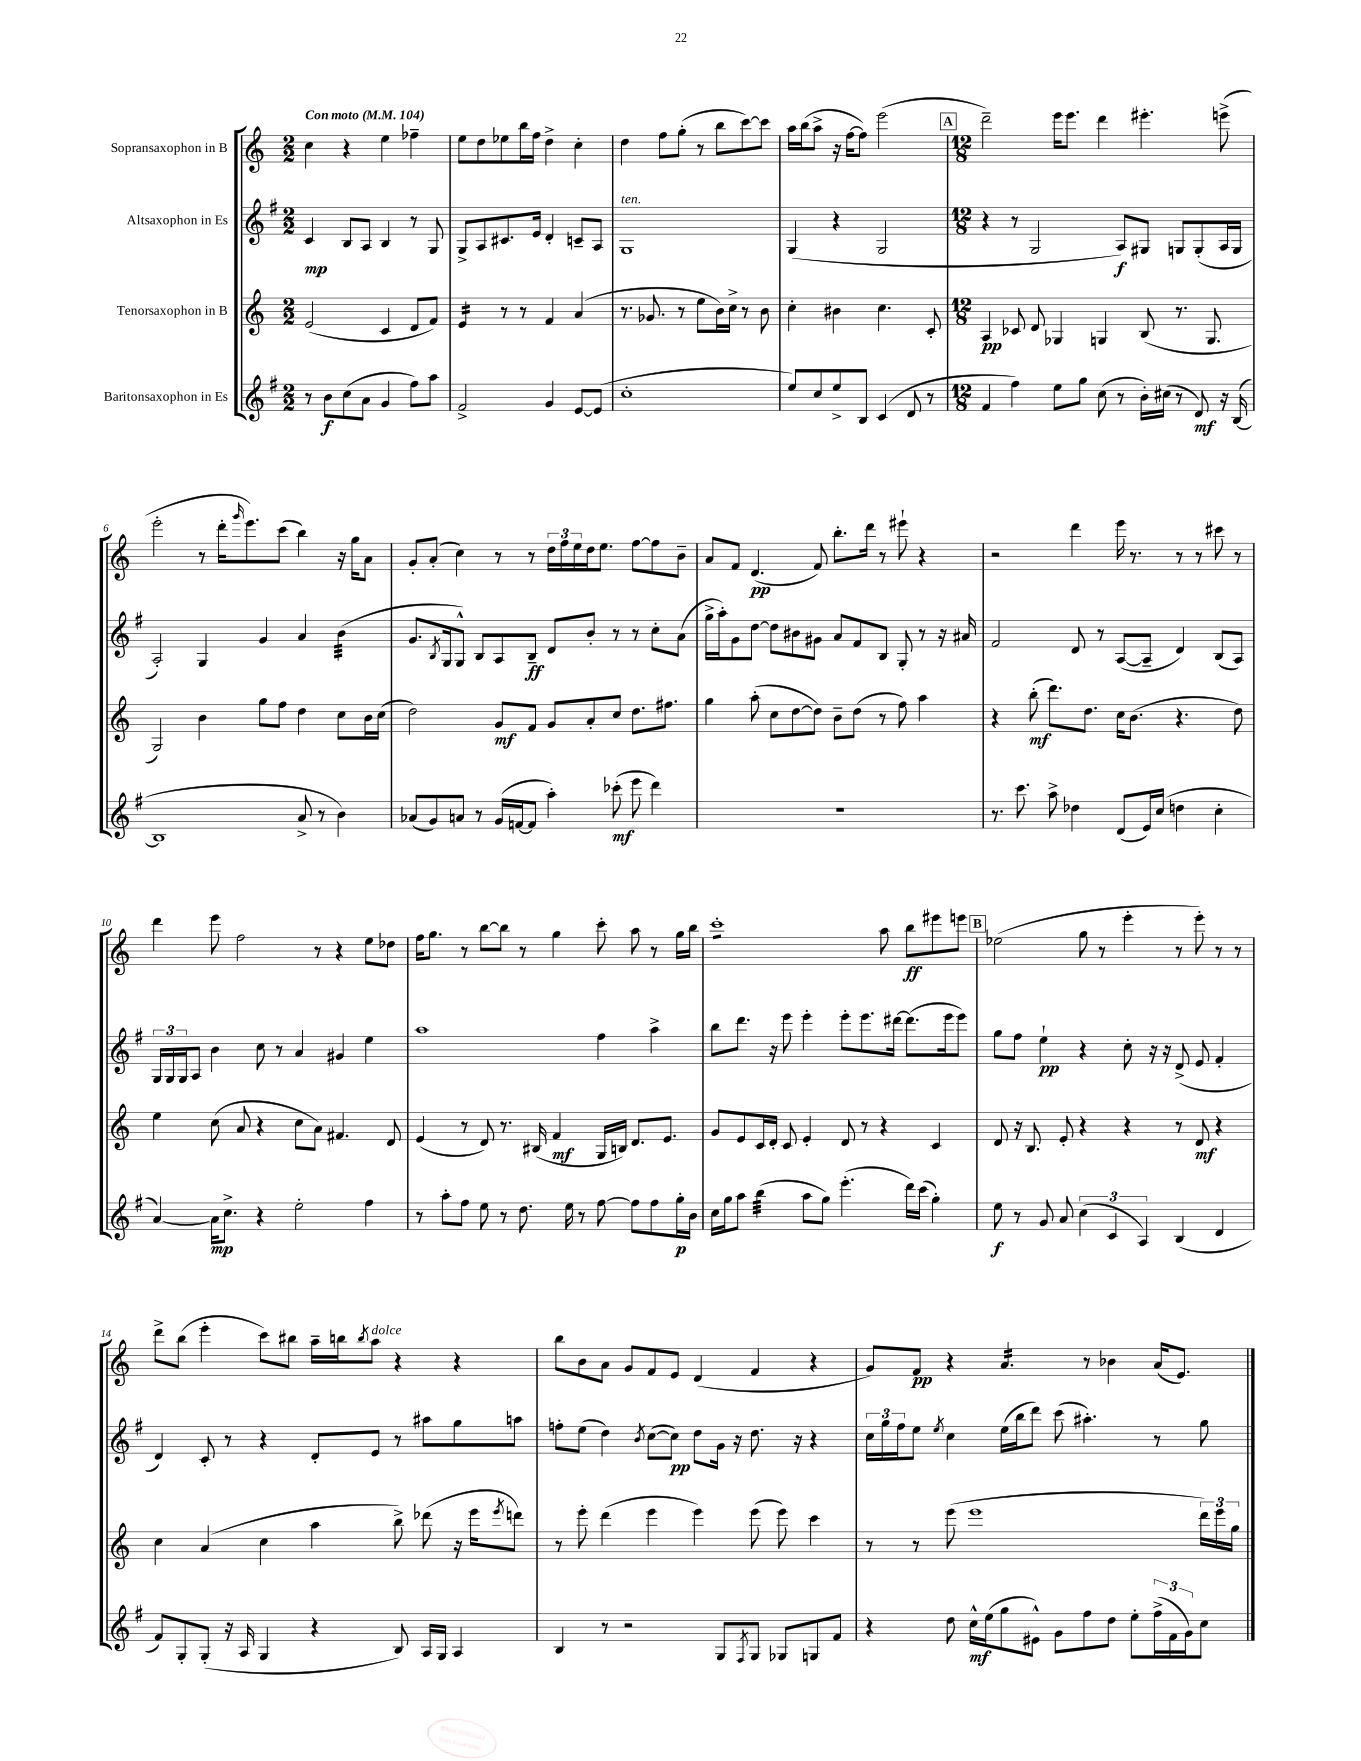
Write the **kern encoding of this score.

**kern	**kern	**kern	**kern
*staff4	*staff3	*staff2	*staff1
*clefG2	*clefG2	*clefG2	*clefG2
*k[f#]	*k[]	*k[f#]	*k[]
*M2/2	*M2/2	*M2/2	*M2/2
*MM104	*MM104	*MM104	*MM104
8r	(2e	4c	4cc
8b	.	.	.
(8cc	.	8B	4r
8a	.	8A	.
4g	4c	4B	4ee
8ff#)	8d	8r	4ff-~
8aa	8f)	8G	.
=	=	=	=
2f#^	4e	8G^	8ee
.	.	8A	8dd
.	8r	8.c#	8ee-
.	8r	.	16bb
.	.	16e	16ff
4g	4f	4d'	4dd^
[8e	(4a	8c~	4cc'
(8e]	.	8A	.
=	=	=	=
1cc'	8.r	1G	4dd
.	8.g-	.	.
.	.	.	8ff
.	8r	.	(8gg'
.	8ee	.	8r
.	16b)	.	8bb
.	16cc^	.	.
.	8r	.	[8ccc)
.	8b	.	8ccc]
=	=	=	=
8ee)	4cc'	(4G	16aa
.	.	.	(16bb
8cc	.	.	8aa^
8ee^	4b#	4r	16r
.	.	.	[16ff
8B	.	.	8ff])
(4c	4.cc	2G	(2eee
8d	.	.	.
8r	8c'	.	.
=	=	=	=
*M12/8	*M12/8	*M12/8	*M12/8
4f#	4A	4r	2ddd~)
4ff#)	8c-	8r	.
.	8d	2G	.
8ee	4G-	.	16eee
.	.	.	8.eee
8gg	.	.	.
(8cc	4G	.	4ddd
8r	.	8A)	.
16b')	(8B	8G#	4.eee#'
(16cc#	.	.	.
8r	8.r	8G	.
8d)	.	(8G'	.
.	8.G	.	.
16r	.	16A	(8eee^
([16B	.	16G	.
=	=	=	=
1B]	2G)	2A')	2eee'
.	4b	4G	8r
.	.	.	16ddd'
.	.	.	16qqggg
.	.	.	8.eee)
.	8gg	4g	.
.	8ff	.	(8ccc
8a^	4dd	4a	4bb)
8r	.	.	.
4b)	8cc	(4b	16r
.	.	.	16gg
.	16b	.	8a
.	(16cc	.	.
=	=	=	=
(8a-	2dd)	8.g	8g'
8g)	.	.	(8a'
.	.	8qB	.
.	.	16G	.
8a	.	8G^^)	4cc)
8r	.	8B	.
(16g	8g	8A	8r
[16f	.	.	.
8f]	8f	8B~	8r
4aa')	8g	8d	24dd
.	.	.	24ff
.	.	.	24ee
.	8a'	8b'	16dd
.	.	.	8.ee
(8ccc-'	8cc	8r	.
8eee	8.dd	8r	[8ff
4ddd)	.	8cc'	8ff]
.	8.ff#	.	.
.	.	(8a	8b~
=	=	=	=
1.r	4gg	16gg^	8a
.	.	16aa')	.
.	.	8g	8f
.	(8aa'	[8dd	(4.d
.	8cc	8dd]	.
.	[8dd	8b#	.
.	8dd])	8g#	8f)
.	8b~	8a	8.bb'
.	(8dd	8f#	.
.	.	.	16ddd
.	8r	8B	8r
.	8ff)	8G'	8eee#`
.	4aa	8r	4r
.	.	16r	.
.	.	16a#	.
=	=	=	=
8.r	4r	2f#	2r
8.ccc	.	.	.
.	(8bb'	.	.
8aa^	8.ddd)	.	.
4dd-	.	8d	4ddd
.	8.dd	.	.
.	.	8r	.
(8d	16cc	([8A	16eee
.	(8.b	.	8.r
16e)	.	8A~]	.
(16cc	.	.	.
4dd	4.r	4d)	8r
.	.	.	8r
4cc'	.	(8B	8ccc#
.	8dd)	8A)	8r
=	=	=	=
[4a)	4ee	24G	4ddd
.	.	24G	.
.	.	24G	.
.	.	8A	.
16a]	(8cc	4b	8eee
8.cc^	.	.	.
.	8a	.	2ff
4r	4r	8cc	.
.	.	8r	.
2ee'	8cc	4a	.
.	8a)	.	8r
.	4.f#	4g#	4r
4ff#	.	4ee	8ee
.	8d	.	8dd-
=	=	=	=
8r	(4e	1aa	16ff
.	.	.	8.gg
8aa'	.	.	.
8ff#	8r	.	8r
8ee	8d)	.	[8bb
8r	8.r	.	8bb]
8.dd	.	.	8r
.	(16B#	.	.
.	4f	.	4gg
16ee	.	.	.
8r	.	.	.
[8ff#	16G	4ff#	8ccc'
.	16B)	.	.
8ff#]	8.d	.	8aa
8ff#	.	4aa^	8r
.	8.e	.	.
16gg'	.	.	16gg
16b	.	.	16bb
=	=	=	=
16cc	8g	8bb	1ccc'
16gg	.	.	.
8aa	8e	8.ddd	.
(4bb	16c	.	.
.	16d'	16r	.
.	8c	8eee	.
8aa	4e'	4eee'	.
8gg)	.	.	.
(4.eee'	8d	8eee'	.
.	8r	8.eee	.
.	4r	.	8aa
.	.	[16ddd#	.
16ddd)	.	(8.ddd#]	8bb
(16ccc	.	.	.
4gg')	4c	.	8eee#
.	.	16eee	.
.	.	8eee)	8eee
=	=	=	=
8ee	8d	8gg	(2ee-
8r	16r	8ff#	.
.	8.B	.	.
8g	.	4ee`	.
8a	8e'	.	.
(6cc	4r	4r	8gg
.	.	.	8r
6c	.	.	.
.	4r	8cc'	4eee'
6A)	.	.	.
.	.	16r	.
.	.	16r	.
(4B	8r	(8d^	8r
.	8d	8e	8eee')
4d	4r	4f#'	8r
.	.	.	8r
=	=	=	=
8f#)	4cc	4d)	8ddd^
8G'	.	.	(8bb
(8G'	(4a	8c'	4eee'
16r	.	8r	.
16A	.	.	.
4G	4cc	4r	8ccc)
.	.	.	8bb#
4r	4aa	8d'	16aa~
.	.	.	16bb
.	.	.	8qbb
.	.	8e	8aa
8B)	8bb^)	8r	4r
16A	(8ddd-	8aa#	.
16G	.	.	.
4A	16r	8gg	4r
.	16eee	.	.
.	8qeee	.	.
.	8ddd)	8aa	.
=	=	=	=
4B	8r	8ff'	8bb
.	8eee'	(8ee	8b
8r	(4ddd	4dd)	8a
2r	.	.	8g
.	.	8qb	.
.	4eee	([8cc	8f
.	.	8cc])	8e
.	4eee)	8dd	(4d
8G	.	16g	.
.	.	16r	.
8qF#	.	.	.
8G	(8eee	8.dd	4f
8G-	8eee)	.	.
.	.	16r	.
8G	4ccc	4r	4r
8f#	.	.	.
=	=	=	=
4r	8r	24cc	8g)
.	.	24gg	.
.	.	24ff#	.
.	8r	8ee	8f
.	.	8qee	.
8dd	(8eee	4cc	4r
16cc^^	1eee	.	.
(16ee	.	.	.
8gg	.	(16ee	4.a
.	.	16bb	.
8e#^^)	.	8ddd)	.
8g	.	(8ccc	.
8ff#	.	4.aa#')	8r
8dd	.	.	4b-
8ee'	.	.	.
(24ff#^	.	8r	(16a
24f#	.	.	.
.	.	.	8.e)
24g)	.	.	.
8cc	24ddd)	8gg	.
.	24eee	.	.
.	24gg	.	.
==	==	==	==
*-	*-	*-	*-
